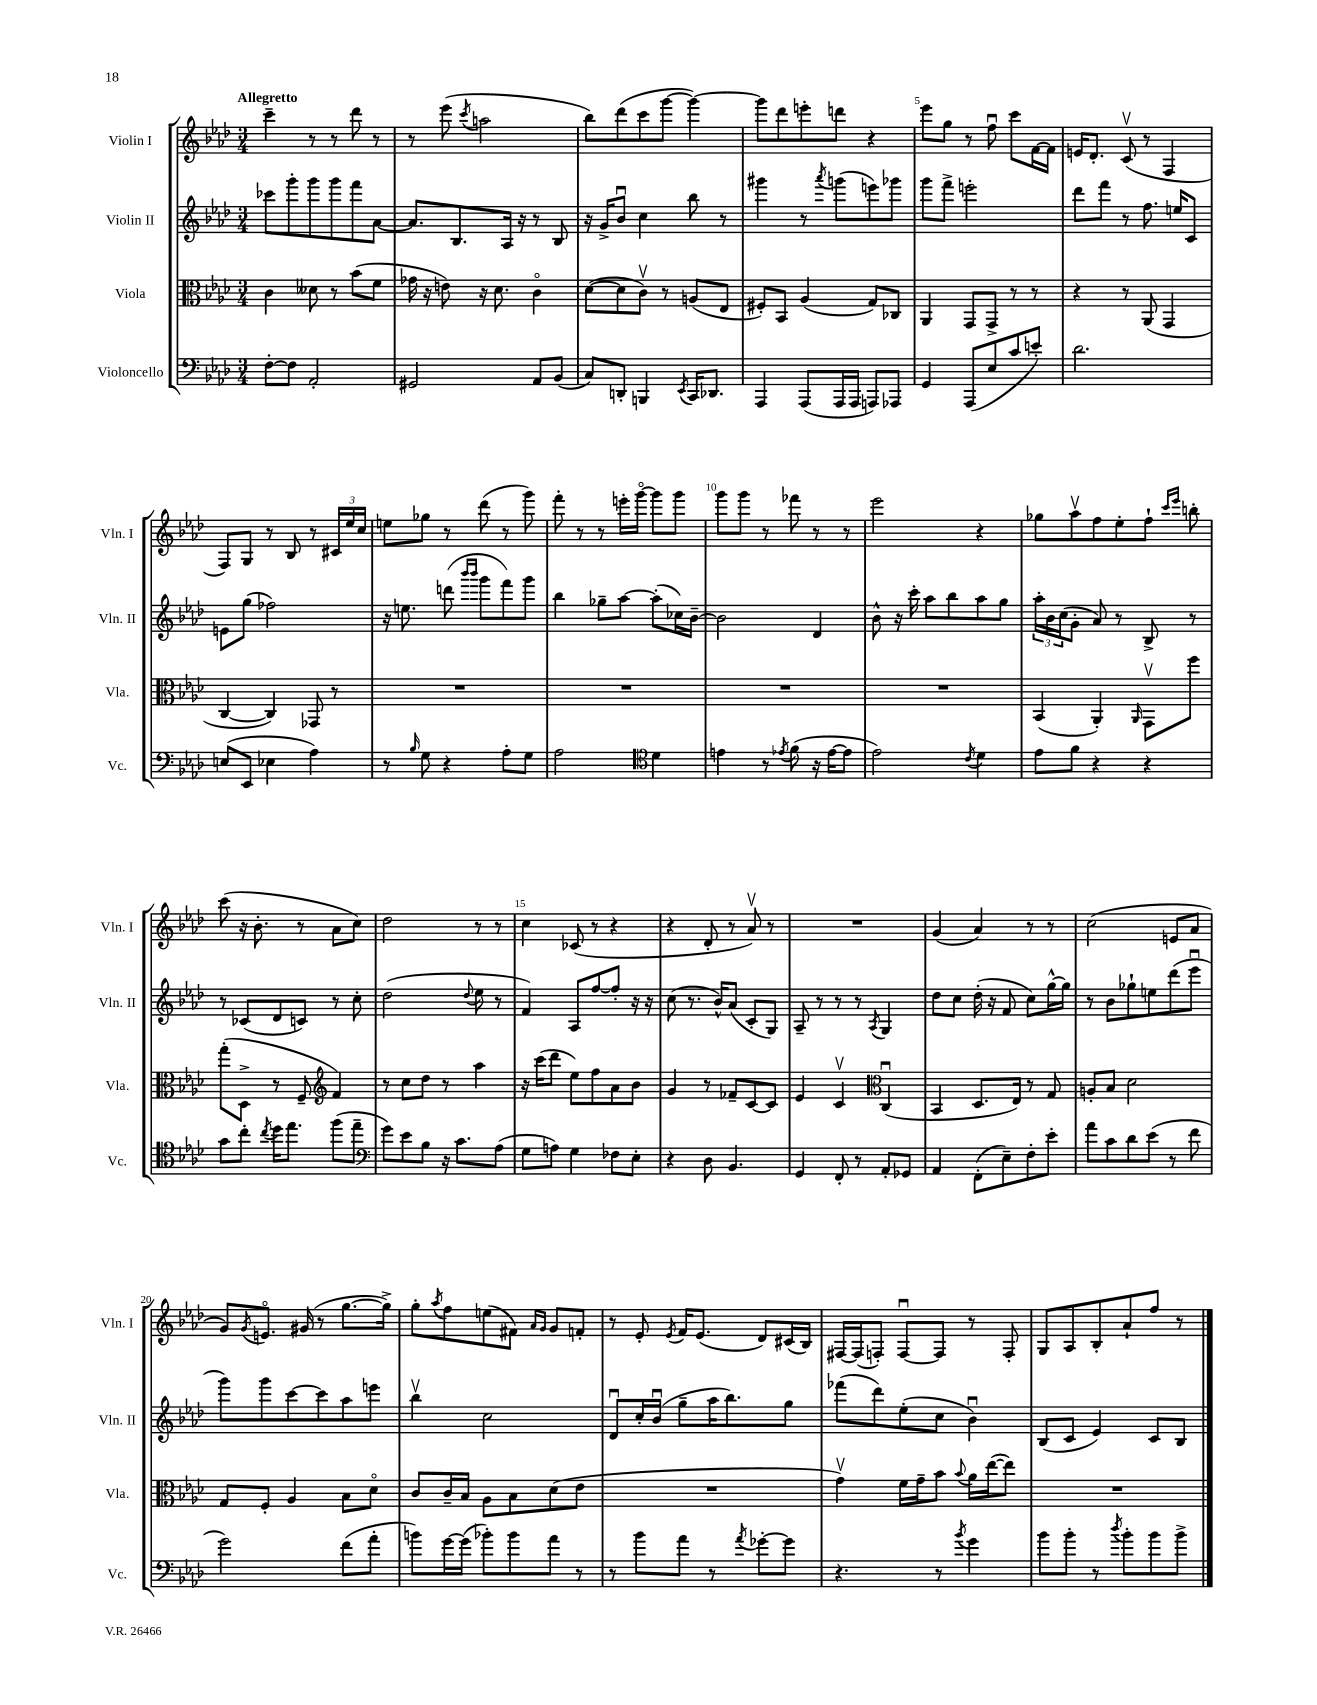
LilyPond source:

<<
\new StaffGroup <<
\new Staff = "s0" \with { instrumentName = "Violin I" shortInstrumentName = "Vln. I" } {
    \clef treble \key aes \major \numericTimeSignature \time 3/4 \tempo "Allegretto"
    c'''4-- r8 r8 des'''8 r8 |
    r8 ees'''8( \acciaccatura { c'''8 } a''2 |
    bes''8) des'''8( c'''8 g'''8~ g'''4~) |
    g'''8 des'''8 e'''8-. d'''8 r4 |
    ees'''8 g''8 r8 f''8\downbow c'''8 f'16~ f'16 |
    e'16 des'8.-. c'8\upbow( r8 f4 |
    f8) g8 r8 bes8 r8 \tuplet 3/2 { cis'16 ees''16 c''16 } |
    e''8 ges''8 r8 des'''8( r8 g'''8) |
    f'''8-. r8 r8 e'''16-. g'''16~\flageolet g'''8 g'''8 |
    g'''8 g'''8 r8 fes'''8 r8 r8 |
    ees'''2 r4 |
    ges''8 aes''8\upbow f''8 ees''8-. f''8-! \grace { c'''16 ees'''16 } b''8-. |
    c'''8( r16 bes'8.-. r8 aes'8 c''8) |
    des''2 r8 r8 |
    c''4 ces'8( r8 r4 |
    r4 des'8-. r8 aes'8\upbow) r8 |
    R2. |
    g'4( aes'4) r8 r8 |
    c''2( e'8 aes'8 |
    g'8) \acciaccatura { g'8 } e'8.\flageolet gis'16( r8 g''8.~ g''16->) |
    g''8-. \acciaccatura { aes''8 } f''8 e''8( fis'8) \grace { aes'16 g'16 } g'8 f'8-. |
    r8 ees'8-. \acciaccatura { ees'8 } f'16 ees'8.( des'8) cis'16( bes16) |
    fis16~ fis16( f8-.) f8~\downbow f8 r8 f8-. |
    g8 aes8 bes8-. aes'8-! f''8 r8 \bar "|." |
}
\new Staff = "s1" \with { instrumentName = "Violin II" shortInstrumentName = "Vln. II" } {
    \clef treble \key aes \major \numericTimeSignature \time 3/4
    ces'''8 g'''8-. g'''8 g'''8 f'''8 aes'8~ |
    aes'8. bes8. aes16 r16 r8 bes8 |
    r16 g'16-> bes'8\downbow c''4 bes''8 r8 |
    gis'''4 r8 \acciaccatura { aes'''8 } g'''8( e'''8) ges'''8 |
    g'''8 f'''8-> e'''2-. |
    des'''8 f'''8 r8 f''8. e''16 c'8 |
    e'8 g''8( fes''2) |
    r16 e''8. d'''8( \grace { bes'''16 bes'''16 } g'''8 f'''8) g'''8 |
    bes''4 ges''8-- aes''8~ aes''8-.( ces''16) bes'16~-- |
    bes'2 des'4 |
    bes'8-^ r16 c'''16-. aes''8 bes''8 aes''8 g''8 |
    \tuplet 3/2 { aes''16-. bes'16 c''16( } g'8-. aes'8) r8 bes8-> r8 |
    r8 ces'8( des'8 c'8) r8 c''8-. |
    des''2( \appoggiatura { des''8 } ees''8 r8 |
    f'4) aes8 f''8~ f''8-. r16 r16 |
    c''8( r8. bes'16-^) aes'8( c'8-. g8) |
    aes8-- r8 r8 r8 \acciaccatura { aes8 } g4 |
    des''8 c''8 des''16-.( r16 f'8 c''8) g''16~-^ g''16 |
    r8 bes'8 ges''8-! e''8 des'''8( ees'''8\downbow |
    g'''8) g'''8 c'''8~ c'''8 aes''8 e'''8 |
    bes''4\upbow c''2 |
    des'8\downbow c''16-. bes'16\downbow( g''8-- aes''16 bes''8.) g''8 |
    fes'''8( des'''8) ees''8-.( c''8 bes'4\downbow) |
    bes8( c'8 ees'4) c'8 bes8 \bar "|." |
}
\new Staff = "s2" \with { instrumentName = "Viola" shortInstrumentName = "Vla." } {
    \clef alto \key aes \major \numericTimeSignature \time 3/4
    c'4 deses'8 r8 bes'8( f'8 |
    ges'16 r16 e'8) r16 des'8. c'4\flageolet |
    des'8~( des'8 c'8\upbow) r8 a8( ees8 |
    fis8-.) bes,8 aes4( g8) ces8 |
    aes,4 g,8 g,8-> r8 r8 |
    r4 r8 aes,8( g,4 |
    c4~ c4) ges,8 r8 |
    R2. |
    R2. |
    R2. |
    R2. |
    bes,4( aes,4-.) \grace { aes,16 } g,8\upbow f''8 |
    g''8-.( des8-> r8 f8-- \clef treble f'4) |
    r8 c''8 des''8 r8 aes''4 |
    r16 c'''16( des'''8 ees''8) f''8 aes'8 bes'8 |
    g'4 r8 fes'8-- c'8~ c'8 |
    ees'4 c'4\upbow \clef alto c4\downbow( |
    bes,4 des8. ees16) r8 g8 |
    a8-. bes8 des'2 |
    g8 f8-. aes4 bes8 des'8\flageolet |
    c'8 c'16-- bes16 aes8 bes8 des'8( ees'8 |
    R2. |
    g'4\upbow) f'16 g'16-- bes'8 \appoggiatura { bes'8 } aes'16 ees''16~( ees''8) |
    R2. \bar "|." |
}
\new Staff = "s3" \with { instrumentName = "Violoncello" shortInstrumentName = "Vc." } {
    \clef bass \key aes \major \numericTimeSignature \time 3/4
    f8~-. f8 aes,2-. |
    gis,2 aes,8 bes,8( |
    c8) d,8-. b,,4 \acciaccatura { ees,8 } c,16 des,8. |
    aes,,4 aes,,8( aes,,16 aes,,16 a,,8) aes,,8 |
    g,4 aes,,8( ees8 c'8 e'8-.) |
    des'2. |
    e8( ees,8 ees4 aes4) |
    r8 \grace { bes16 } g8 r4 aes8-. g8 |
    aes2 \clef tenor des'4 |
    e'4 r8 \acciaccatura { ees'8 } f'8( r16 ees'16~ ees'8 |
    ees'2) \acciaccatura { c'8 } des'4 |
    ees'8 f'8 r4 r4 |
    g'8 c''8-. \acciaccatura { c''8 } des''16 ees''8. f''8( ees''8-- |
    \clef bass g'8) ees'8 bes8 r16 c'8. aes8( |
    g8 a8) g4 fes8 ees8-. |
    r4 des8 bes,4. |
    g,4 f,8-. r8 aes,8-. ges,8 |
    aes,4 f,8-.( ees8--) f8-. ees'8-. |
    aes'8 c'8 des'8 ees'8( r8 f'8 |
    g'2) f'8( aes'8-. |
    b'8) g'16~ g'16( bes'8-.) bes'8 aes'8 r8 |
    r8 bes'8 aes'8 r8 \acciaccatura { aes'8 } ges'8~-. ges'8 |
    r4. r8 \acciaccatura { bes'8 } g'4 |
    bes'8 bes'8-. r8 \acciaccatura { des''8 } bes'8-. bes'8 bes'8-> \bar "|." |
}
>>
>>
\layout { \context { \Score \override BarNumber.break-visibility = ##(#f #t #t) barNumberVisibility = #(every-nth-bar-number-visible 5) } }
